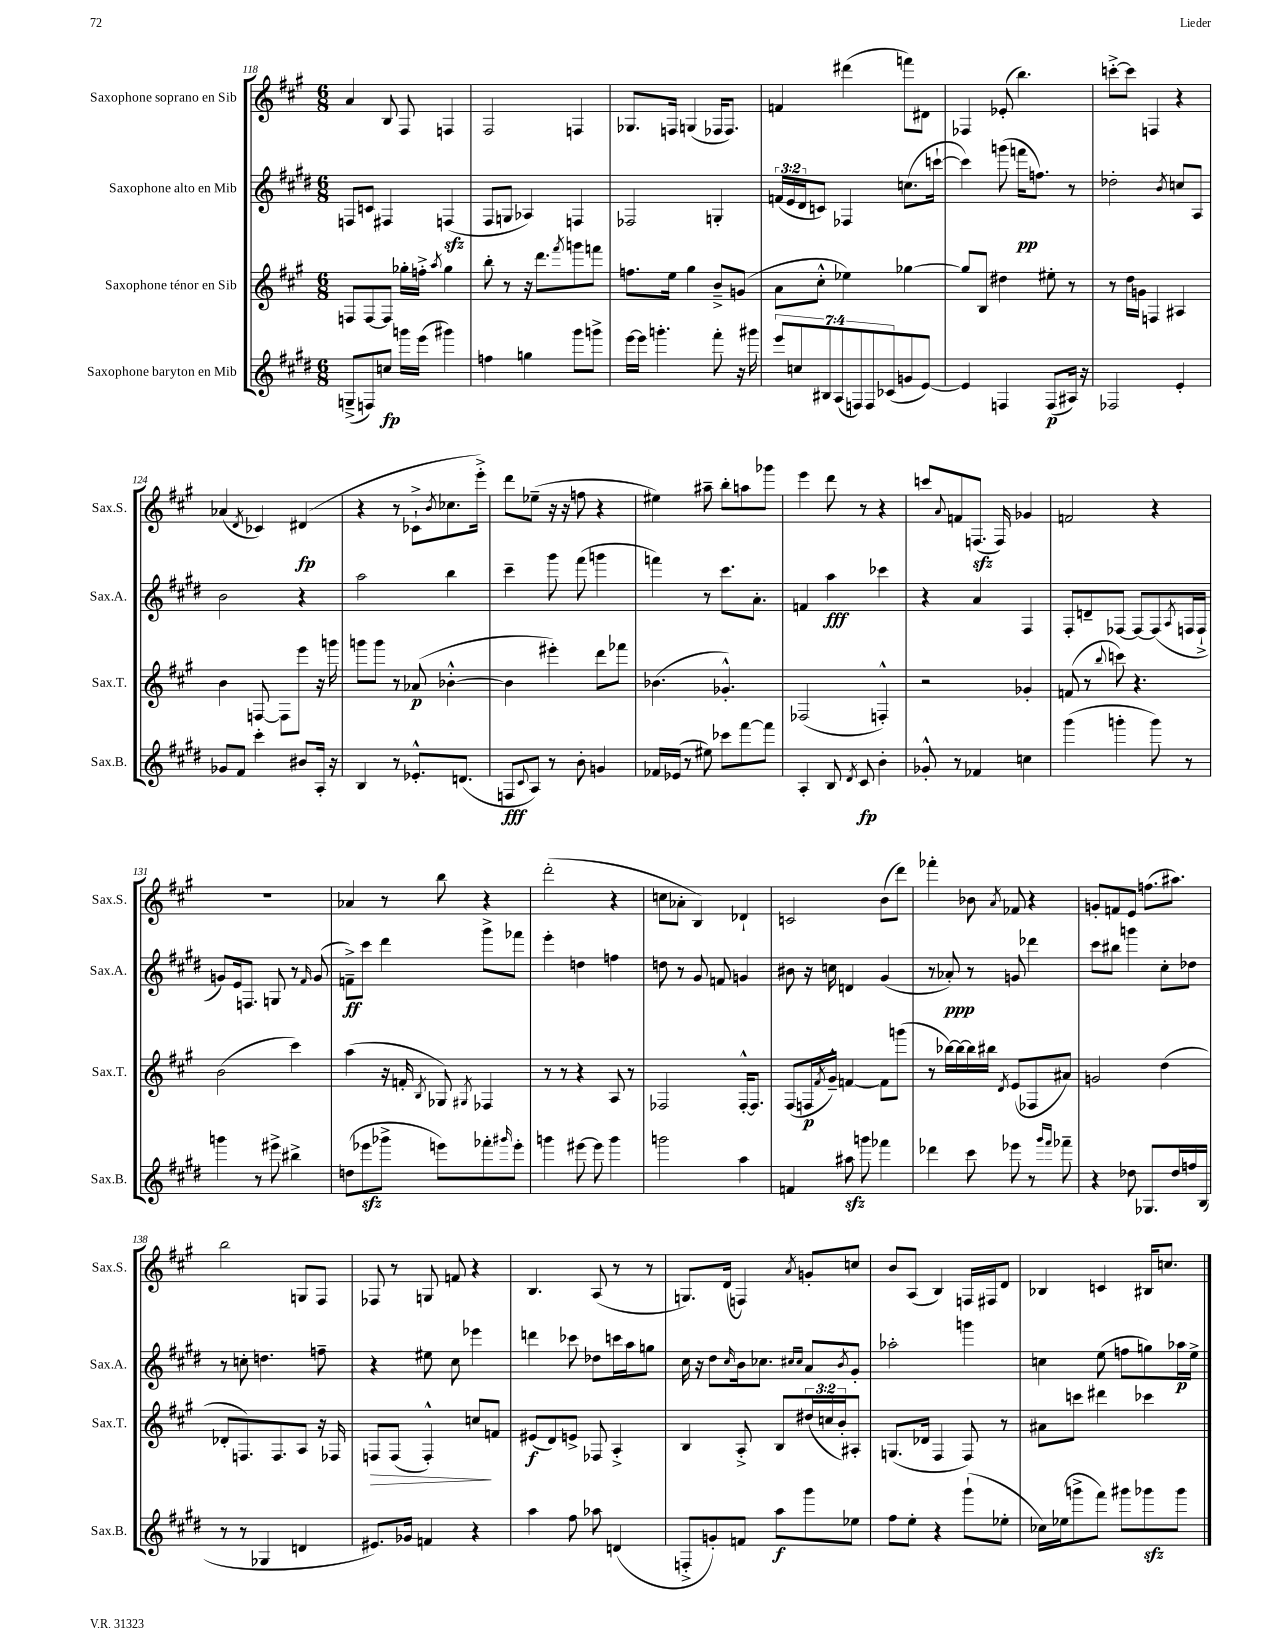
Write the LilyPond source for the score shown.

<<
\new StaffGroup <<
\new Staff = "s0" \with { instrumentName = "Saxophone soprano en Sib" shortInstrumentName = "Sax.S." } {
    \clef treble \key a \major \numericTimeSignature \time 6/8
    a'4 b8 fis8 f4 |
    fis2 f4 |
    ges8. f16 g4( fes16 fes8.) |
    f'4 dis'''4( f'''8) dis'8 |
    fes4 ees'8-.( b''4.) |
    c'''8~-.-> c'''8 f4 r4 |
    aes'4( \acciaccatura { d'8 } ces'4) dis'4\fp( |
    r4 r8 ces'8-!-> \acciaccatura { b'8 } ces''8. e'''16-.->) |
    d'''8 ees''8--( r16 r16 f''8 r4 |
    eis''4) ais''8-- b''8-. a''8 ges'''8 |
    e'''4 d'''8 r8 r4 |
    c'''8 \appoggiatura { a'8 } f'8 f8.\sfz( f16) ges'4 |
    f'2 r4 |
    R2. |
    aes'4 r8 b''8 r4 |
    d'''2-.( r4 |
    c''8 aes'8-. b4) des'4-! |
    c'2 b'8( d'''8) |
    fes'''4-. bes'8 \acciaccatura { a'8 } fes'8 r4 |
    g'8-. f'8 e'8 f''8.( ais''8.) |
    b''2 g8 fis8 |
    fes8 r8 g8 f'8 r4 |
    b4. a8( r8 r8 |
    g8.) d'16( f4) \acciaccatura { a'8 } g'8-. c''8 |
    b'8 a8( b4) f16 fis16 d'8 |
    bes4 c'4 bis16 c''8. \bar "|." |
}
\new Staff = "s1" \with { instrumentName = "Saxophone alto en Mib" shortInstrumentName = "Sax.A." } {
    \clef treble \key e \major \numericTimeSignature \time 6/8 \override Staff.TupletNumber.text = #tuplet-number::calc-fraction-text
    f8 c'8 fis4 f4\sfz( |
    fis8 g8 aes4) f4 |
    fes2 g4-. |
    \tuplet 3/2 { f'16( e'16 dis'16 } c'8) fes4 c''8.( c'''16~-! |
    c'''4) g'''8( f'''16\pp f''8.) r8 |
    des''2-. \acciaccatura { b'8 } c''8 a8 |
    b'2 r4 |
    a''2 b''4 |
    cis'''4-- gis'''8 fis'''8( g'''4 |
    f'''4) r8 cis'''8. a'8.-. |
    f'4 a''4\fff ces'''4 |
    r4 a'4 fis4 |
    fis8-. d'8-- fes8~ fes8~ fes8( \acciaccatura { a8 } f16 f16-!-> |
    g'8) e'16 f8. g8 r8 \grace { fis'16 } g'8( |
    f'8--->\ff) cis'''8 dis'''4 gis'''8-> fes'''8 |
    e'''4-. d''4 f''4 |
    d''8 r8 gis'8 f'8 g'4 |
    bis'8 r16 c''16 d'4 gis'4( |
    r8 aes'8-.\ppp) r8 g'8 des'''4 |
    cis'''8 bis''8 g'''4 cis''8-. des''8 |
    r8 c''8-. d''4. f''8-- |
    r4 eis''8 cis''8 ees'''4 |
    d'''4 ces'''8 des''8 c'''16 a''16 g''8 |
    cis''16 r16 dis''8 \grace { cis''16 } b'16 ces''8. \grace { cis''16 cis''16 } a'8 \acciaccatura { b'8 } gis'8-. |
    aes''2-. g'''4 |
    c''4 e''8( f''8 g''8) aes''16\p e''16-> \bar "|." |
}
\new Staff = "s2" \with { instrumentName = "Saxophone ténor en Sib" shortInstrumentName = "Sax.T." } {
    \clef treble \key a \major \numericTimeSignature \time 6/8 \override Staff.TupletNumber.text = #tuplet-number::calc-fraction-text
    f8 f8~ f8 ges''16-. f''16-.-> \acciaccatura { a''8 } ges''4 |
    b''8-. r8 r16 d'''8. \acciaccatura { fis'''8 } g'''8 f'''8 |
    f''8. e''16 gis''4 b'8---> g'8( |
    a'8 cis''8-.-^ ees''4) ges''4~ |
    ges''8 b8 dis''4 eis''8-. r8 |
    r8 d''16 g'16 f4 ais4 |
    b'4 f8~ f8 e'''8 r16 g'''16 |
    g'''8 g'''8 r8 aes'8\p( bes'4~-.-^ |
    bes'4 eis'''4-.) d'''8 fes'''8 |
    bes'4.( ges'4.-.-^) |
    fes2( f4-.-^) |
    r2 ges'4-. |
    f'8( r8 \appoggiatura { b''8 } c'''8) r4. |
    b'2( cis'''4) |
    a''4( r16 f'16-. \acciaccatura { b8 } ges8) \acciaccatura { gis8 } fes4 |
    r8 r8 r4 a8 r8 |
    fes2 fes16~-.-^ fes8. |
    fis8( f16\p \acciaccatura { fis'8 } gis'16---^) f'4~ f'8 g'''8( |
    r8 bes''16~) bes''16~ bes''16 bis''16 \acciaccatura { d'8 } e'8( fes8 ais'8) |
    g'2 d''4( |
    des'8-. f8.) f8. a8 r16 fes16 |
    f8\> f8( f4-.-^) c''8\! f'8 |
    eis'8\f( d'8) e'8-> fes8 a4-.-> |
    b4 a8-.-> b8 \tuplet 3/2 { dis''16( c''16 b'16-.) } ais8-. |
    g8.( des'16 fis4 fis8) r8 |
    ais'8 c'''8 dis'''4 ces'''4 \bar "|." |
}
\new Staff = "s3" \with { instrumentName = "Saxophone baryton en Mib" shortInstrumentName = "Sax.B." } {
    \clef treble \key e \major \numericTimeSignature \time 6/8 \override Staff.TupletNumber.text = #tuplet-number::calc-fraction-text
    g8--->( f8) c''8\fp g'''16 e'''16( gis'''4) |
    f''4 g''4 gis'''8 g'''8-> |
    e'''16~ e'''16 g'''4.-. fis'''8-. r16 gis'''16 |
    \tuplet 7/4 { e'''8 c''8 bis8 a8( f8) f8 ces'8( } g'8 e'8~) |
    e'4 f4 f8\p( ais16) r16 |
    fes2 e'4-. |
    ges'8 fis'8 cis'''4-. bis'8 a16-. r16 |
    b4 r8 ees'8.-.-^ d'8.( |
    f8\fff \appoggiatura { cis'8 } a8) r8 b'8-. g'4 |
    fes'16 ees'16( r8 eis''8) ces'''8 fis'''8~ fis'''8 |
    a4-. b8 \acciaccatura { dis'8 } cis'8\fp b'4-. |
    ges'8-.-^ r8 fes'4 c''4 |
    gis'''4( g'''4-. g'''8) r8 |
    g'''4 r8 eis'''8-> bis''4-> |
    d''8( ees'''8\sfz ges'''8-> e'''8) fes'''8-. \grace { gis'''16 } e'''8-. |
    g'''4 eis'''8~ eis'''8 g'''4 |
    g'''2 a''4 |
    f'4 ais''8\sfz g'''8 fes'''4 |
    des'''4 cis'''8 ees'''8 r8 \grace { gis'''16 fis'''16 } fes'''8-- |
    r4 des''8 ges8. des''16 f''16 b16( |
    r8 r8 ges4 d'4 |
    eis'8.) ges'16 f'4 r4 |
    a''4 fis''8 aes''8 d'4( |
    f8-.-> g'8-.) f'8 a''8\f gis'''8 ees''8 |
    fis''8 e''8-. r4 gis'''8-!( ees''8-. |
    ces''16) ees''16( g'''8-> fis'''8) gis'''8 ges'''8\sfz ges'''8 \bar "|." |
}
>>
>>
\layout { \context { \Score currentBarNumber = #118 } }
